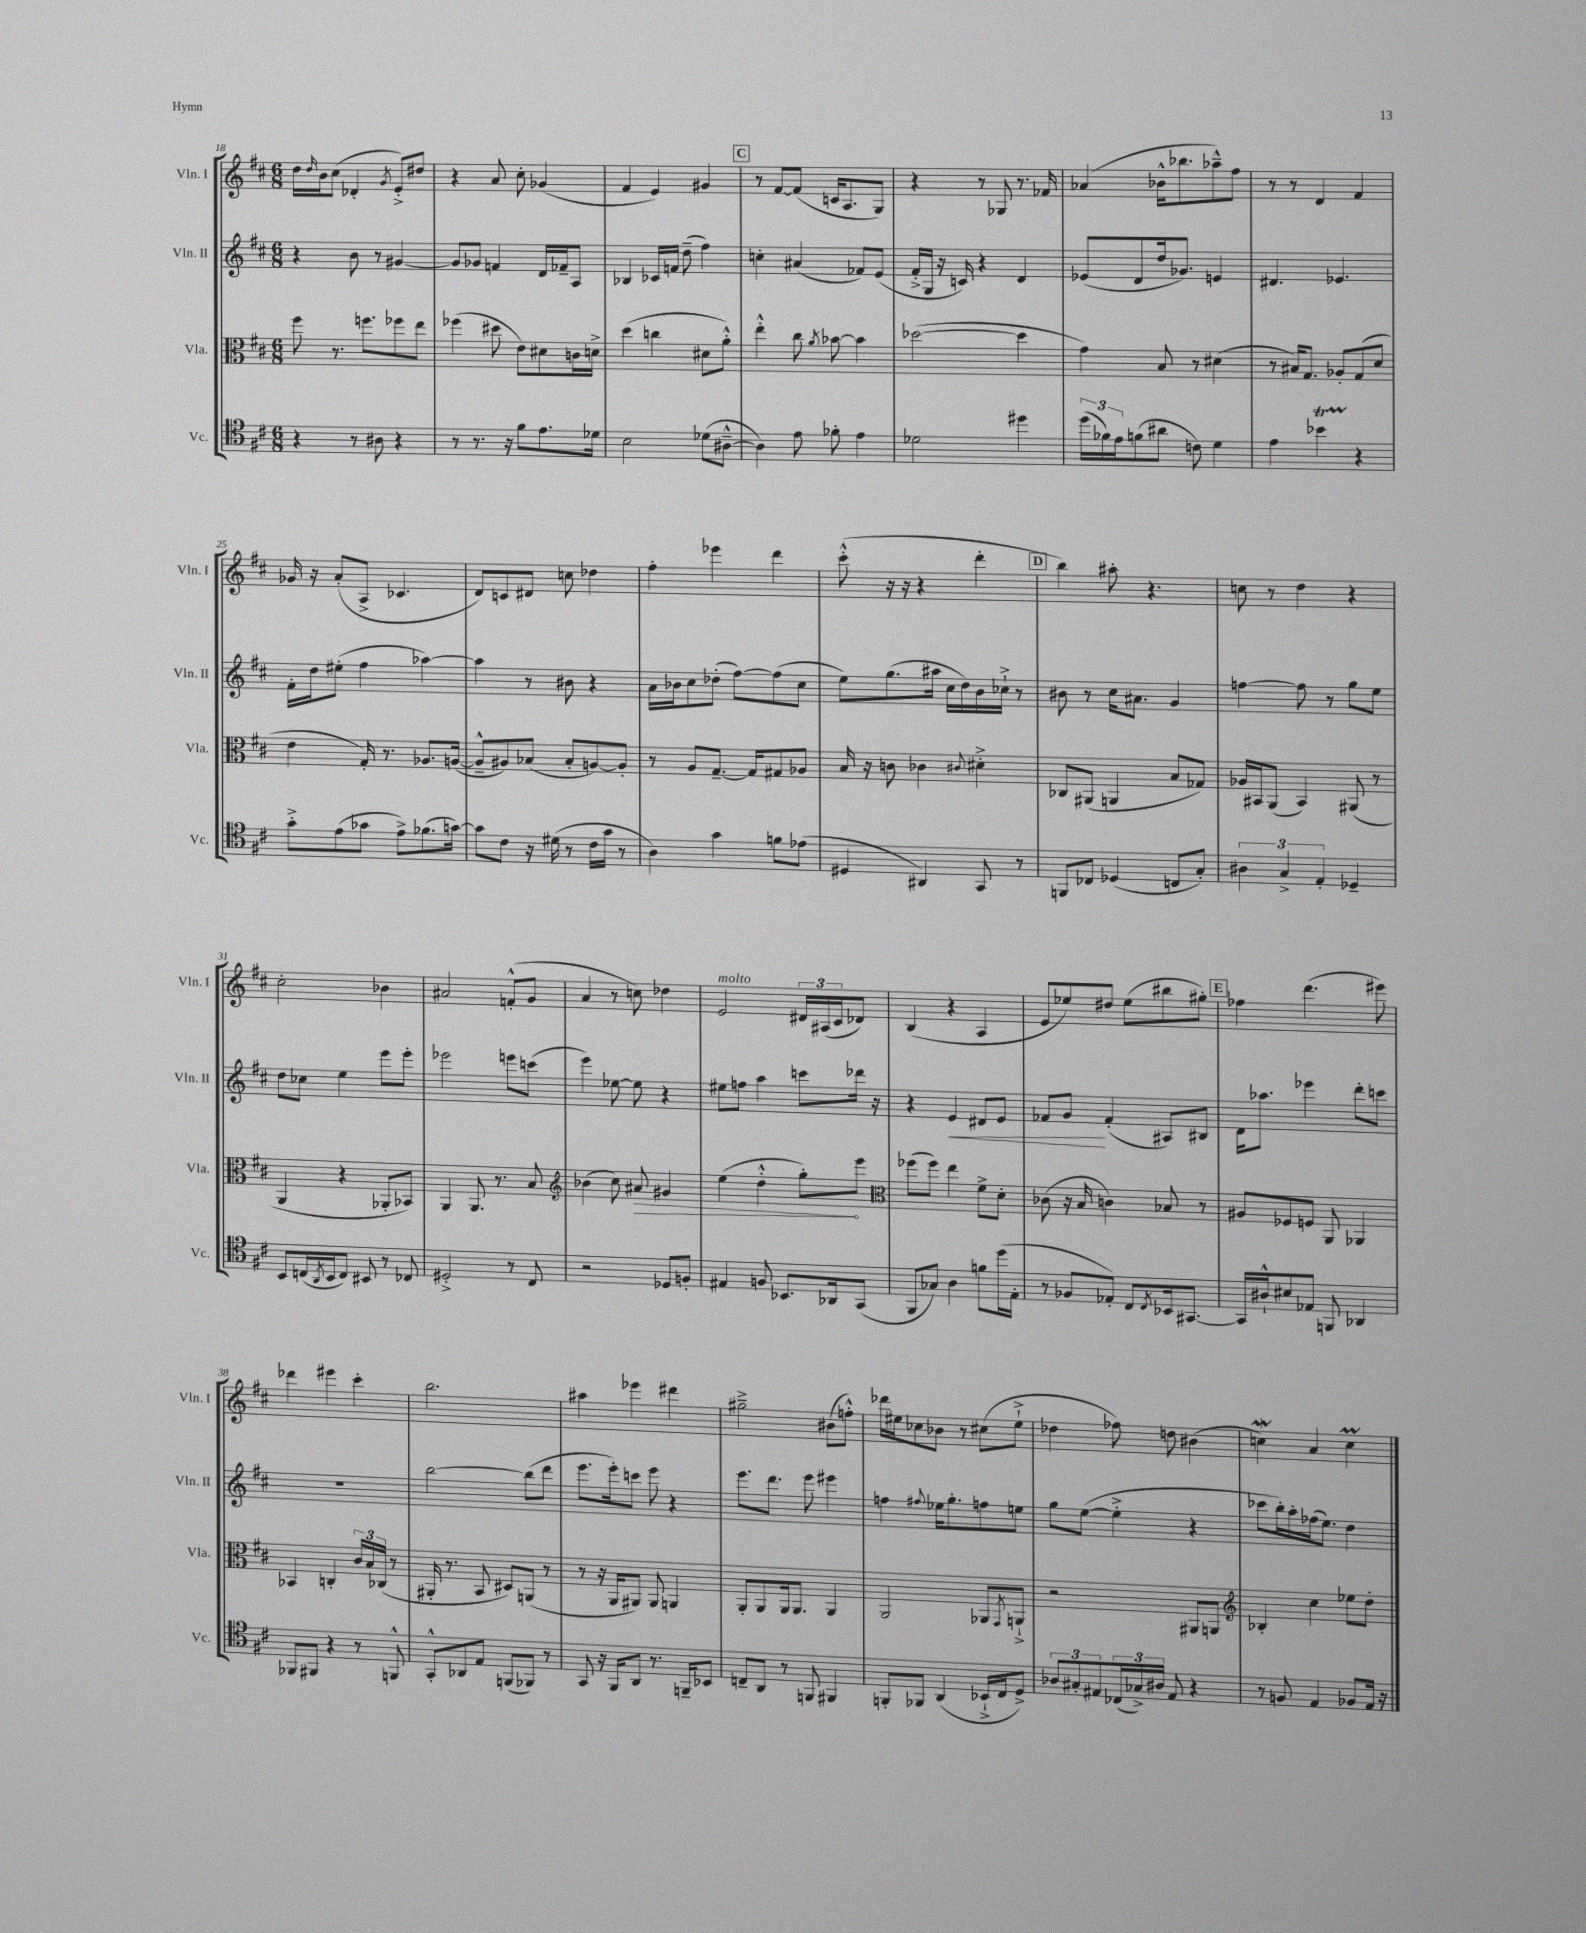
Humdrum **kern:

**kern	**kern	**kern	**kern
*staff4	*staff3	*staff2	*staff1
*clefC4	*clefC3	*clefG2	*clefG2
*k[f#c#]	*k[f#c#]	*k[f#c#]	*k[f#c#]
*M6/8	*M6/8	*M6/8	*M6/8
4r	8ff#\	4r	16dd\LL
.	.	.	16qqdd/
.	.	.	16b\J
.	8.r	.	(8cc#\J
8r	.	8b\	4d-'/
.	8.ff\L	.	.
8A#\	.	8r	.
.	.	.	8qg/
4r	8ff-\	[4g#/	8e'^/L)
.	8ee\J	.	8dd#/J
=	=	=	=
8r	(4ff-\	8g#/]L	4r
8.r	.	8g-/J	.
.	8dd#\	4f/	8a/
16r	.	.	.
8f#\L	8e\L)	.	8cc#'\
8.e\	8d#\	16d/LL	(4g-/
.	.	16f-~/J	.
.	16c\L	8A/J	.
16d-\Jk	16d^\JJ	.	.
=	=	=	=
2B\	(4dd\	4B-/	4f#/
.	4cc\	16c-/LL	4e/)
.	.	16f/JJ	.
.	.	(8dd~\	.
(8d-\L	8d#\L	4ff#\)	4g#/
[8A#~^^\J	8a'^^\J)	.	.
=	=	=	=
4A#\])	4ee'^^\	4cc'\	8r
.	.	.	[8f#/L
8e\	8cc#\	(4a#/	(8f#/]J
.	8qa/	.	.
8f-'\	[8b-\	.	16c/LK
.	.	.	8.A/
4e\	4b-\]	8f-/L)	.
.	.	(8e/J	8G/J)
=	=	=	=
2d-\	([2dd-\	16f#'^/LL	4r
.	.	16G/JJ	.
.	.	16r	.
.	.	16c/)	.
.	.	4r	8r
.	.	.	8G-/
4dd#\	4dd-\]	4d/	8.r
.	.	.	16f-/
=	=	=	=
(24dd\LL	4g\)	(8e-/L	(4a-/
24f-\)	.	.	.
24e\J	.	.	.
(8f\	.	8d/	.
8a#\J	8B/	16dd/k	16b-^^\LK
.	.	8.g-/J)	8.bb-\
8c\)	8r	.	.
4d\	(4d#\	4e/	8aa-~^^\)
.	.	.	8ff#\J
=	=	=	=
4e\	8r	4.d#/	8r
.	16B#/LK)	.	8r
.	8.G/J	.	.
4b-\	.	.	4d/
.	8A-'/L	4.e-/	.
4r	(8G/	.	4f#/
.	8d/J	.	.
=	=	=	=
8g'^\L	4e\	16f#'\LL	16g-/
.	.	16dd\J	16r
(8e\	.	(8ee#'\J	(8a'/L
8g-\J	16G'/)	4ff#\	8A^/J
.	8.r	.	.
8e^\L)	.	.	4.c-/
(8.f-\	8.A-/L	[4aa-\)	.
[16g\Jk)	([16A/Jk	.	.
=	=	=	=
8g\]L	8A~^^/]L	4aa-\]	8d/L)
8c#\J	8A#/)	.	8c/
16r	(8B-/J	8r	8d#/J
(16d#\	.	.	.
8r	8B-'/L	8b#\	8cc\
16c#\LL	[8A/)	4r	4dd-\
16g\JJ	.	.	.
8r	8A'/]J	.	.
=	=	=	=
4A\)	8r	16a\LL	4ff#'\
.	.	16b-\J	.
.	8A/L	8cc#\	.
4g\	[8.G~/J	(8dd-'\J	4eee-\
.	.	[8ff#\L)	.
.	16G/]LK	.	.
8f\L	8G#/	(8ff#\]	4ddd\
(8e-\J	8A-/J	8cc#\J	.
=	=	=	=
4D#/	16B/	8ee\L)	(8ccc#'^^\
.	16r	.	.
.	8c\	(8.gg\	16r
.	.	.	16r
4AA#/)	4c-\	.	4r
.	.	16aa#\Jk	.
.	.	16cc#\LL	.
.	.	16dd\)	.
.	8qqc#/	.	.
8GG/	4d#'^\	16b\	4ddd'\
.	.	16cc-`^\JJ	.
8r	.	8r	.
=	=	=	=
8FF/L	8C-/L	8b#\	4bb\)
8C-/J	(8AA#/J	8r	.
(4D-/	4AA/	16cc#\LK	8aa#'\
.	.	8.a#\J	.
.	.	.	4.r
8C/L	8B/L	4g/	.
8G'/J)	8G-/J)	.	.
=	=	=	=
6A#\	16A-/LL	[4ff\	8cc\
.	16BB#/J	.	.
.	(8AA/J	.	8r
6G^/	.	.	.
.	4BB#/)	8ff\]	4dd\
6E'/	.	.	.
.	.	8r	.
4D-~/	(8AA#/	8gg\L	4r
.	8r	8ee\J	.
=	=	=	=
8BB/L	4AA/	8dd\L	2cc#'\
(16C/L	.	8cc-\J	.
8qAA/	.	.	.
16BB/J	.	.	.
8C/J)	4r	4ee\	.
8BB#/	.	.	.
8r	8AA-'/L	8eee\L	4b-\
8C-/	8BB-/J)	8eee'\J	.
=	=	=	=
2D#'^/	4AA/	2eee-\	2a#/
.	8.AA/	.	.
.	8.r	.	.
8r	.	8eee\L	(8f'^^/L
8C#/	8B/	(8ccc\J	8g/J
=	=	=	=
*	*clefG2	*	*
2r	(4b-\	4eee\)	4a/
.	8cc#\)	[8ee-\	8r
.	8a#/	8ee-\]	8cc\)
8D-/L	4g#/	4r	4dd-\
8F'/J	.	.	.
=	=	=	=
4E#/	(4ee\	8ee#\L	2e/
.	.	8ff\J	.
8F/	4dd'^^\	4aa\	.
8.BB-/L	.	.	.
.	8gg'\L)	8ccc\L	24d#/LL
.	.	.	(24A#/
16AA-/k	.	.	.
.	.	.	24c#/J
(8GG/J	8eee\J	16ddd-\Jk	8d-/J)
.	.	16r	.
=	=	=	=
*	*clefC3	*	*
8FF#/L	(8ff-\L	4r	(4B/
8G-/J)	8ff-\J)	.	.
4A\	4ee\	4e/	4r
8f\L	8f#^\L	8d#/L	4A/
(16dd\L	8d'\J	8e/J	.
16E'\JJ	.	.	.
=	=	=	=
8r	(8c-\	8f-/L	8e/L
8F-/L	16r	8g/J	8ee-/)
.	16B/	.	.
8E-'/J)	4c\)	(4f-'/	8dd#/J
8C#/L	.	.	(8ee-\L
8qC#/	.	.	.
16BB-/k	8B-/	8A#/L)	8bb#\
[8.GG#/J	.	.	.
.	8r	8B#/J	8gg#'\J)
=	=	=	=
16GG#/]LL	8A#/L	16d\LK	4ff-\
16A#`^^/J	.	8.aa-\J	.
8B#/	8F-/	.	.
8E-/J	8F/J	4eee-\	(4.ddd\
8FF/	8AA/	.	.
4AA-/	4AA-/	8ddd'\L	.
.	.	8ccc\J	8eee#\)
=	=	=	=
8FF-/L	4BB-/	2.r	4ddd-\
8FF#/J	.	.	.
4r	4C'/	.	4eee#\
8r	24c#/LL	.	4ccc#'\
.	24B/	.	.
.	(24C-/JJ	.	.
8FF^^/	8r	.	.
=	=	=	=
8GG'^^/L	16AA#'/	[2bb\	2.bb\
.	8.r	.	.
8AA-/	.	.	.
8E/J	8BB/	.	.
(8FF/L	8D#/L)	.	.
8FF-/J)	(8AA/J	(8bb\]L	.
8r	8r	8ddd\J	.
=	=	=	=
8GG/	8r	8.eee\L	4aa#\
16r	16r	.	.
16FF#/LK	16AA/LK	16eee'\k)	.
8AA/J	8AA#/J)	8ccc\J	4eee-\
8.r	8AA#/	8eee\	.
.	4AA/	4r	4ddd#\
16FF~/LK	.	.	.
8BB-/J	.	.	.
=	=	=	=
8C~/L	8AA'/L	8.eee\L	2gg#~^\
8AA/J	8AA/	.	.
.	.	8.ddd\J	.
8r	16AA/k	.	.
.	8.AA/J	.	.
8FF/	.	8eee\	.
4FF#/	4AA/	4eee#\	(8b#\L
.	.	.	8ff'^^\J)
=	=	=	=
8FF'/L	2AA/	4ff\	16ddd-\LL
.	.	.	16ee#\J
8FF-/J	.	.	8cc-\
.	.	8qqff#/	.
(4AA/	.	16ee-\LK	8b-\J
.	.	8.gg'\	.
.	.	.	8r
16BB-`^/LL	8AA-/L	8ff\	(8cc#\L
16C#/J	.	.	.
.	8qGG/	.	.
8D^/J)	8AA`^/J	8ee\J	8ee#`^\J
=	=	=	=
12A-/L	2r	8gg\L	4dd-\
12G#'/	.	.	.
.	.	([8ee\J	.
12E#/	.	.	.
(24C-/L	.	4ee'^\]	8ff-\)
24G-^/)	.	.	.
24A#/JJ	.	.	.
8E#/	.	.	8dd\
4r	8AA#/L	4r	(4b#\
.	8AA/J	.	.
=	=	=	=
*	*clefG2	*	*
8r	4B-'/	8ccc-\L	4cc\)
8F/	.	16bb'\L)	.
.	.	16aa'\	.
4E/	4cc#\	(16ff-\J	4a/
.	.	8.ee\J)	.
8F-/L	8ee-\L	4dd\	4cc\
16E/Jk	8dd'\J	.	.
16r	.	.	.
==	==	==	==
*-	*-	*-	*-
